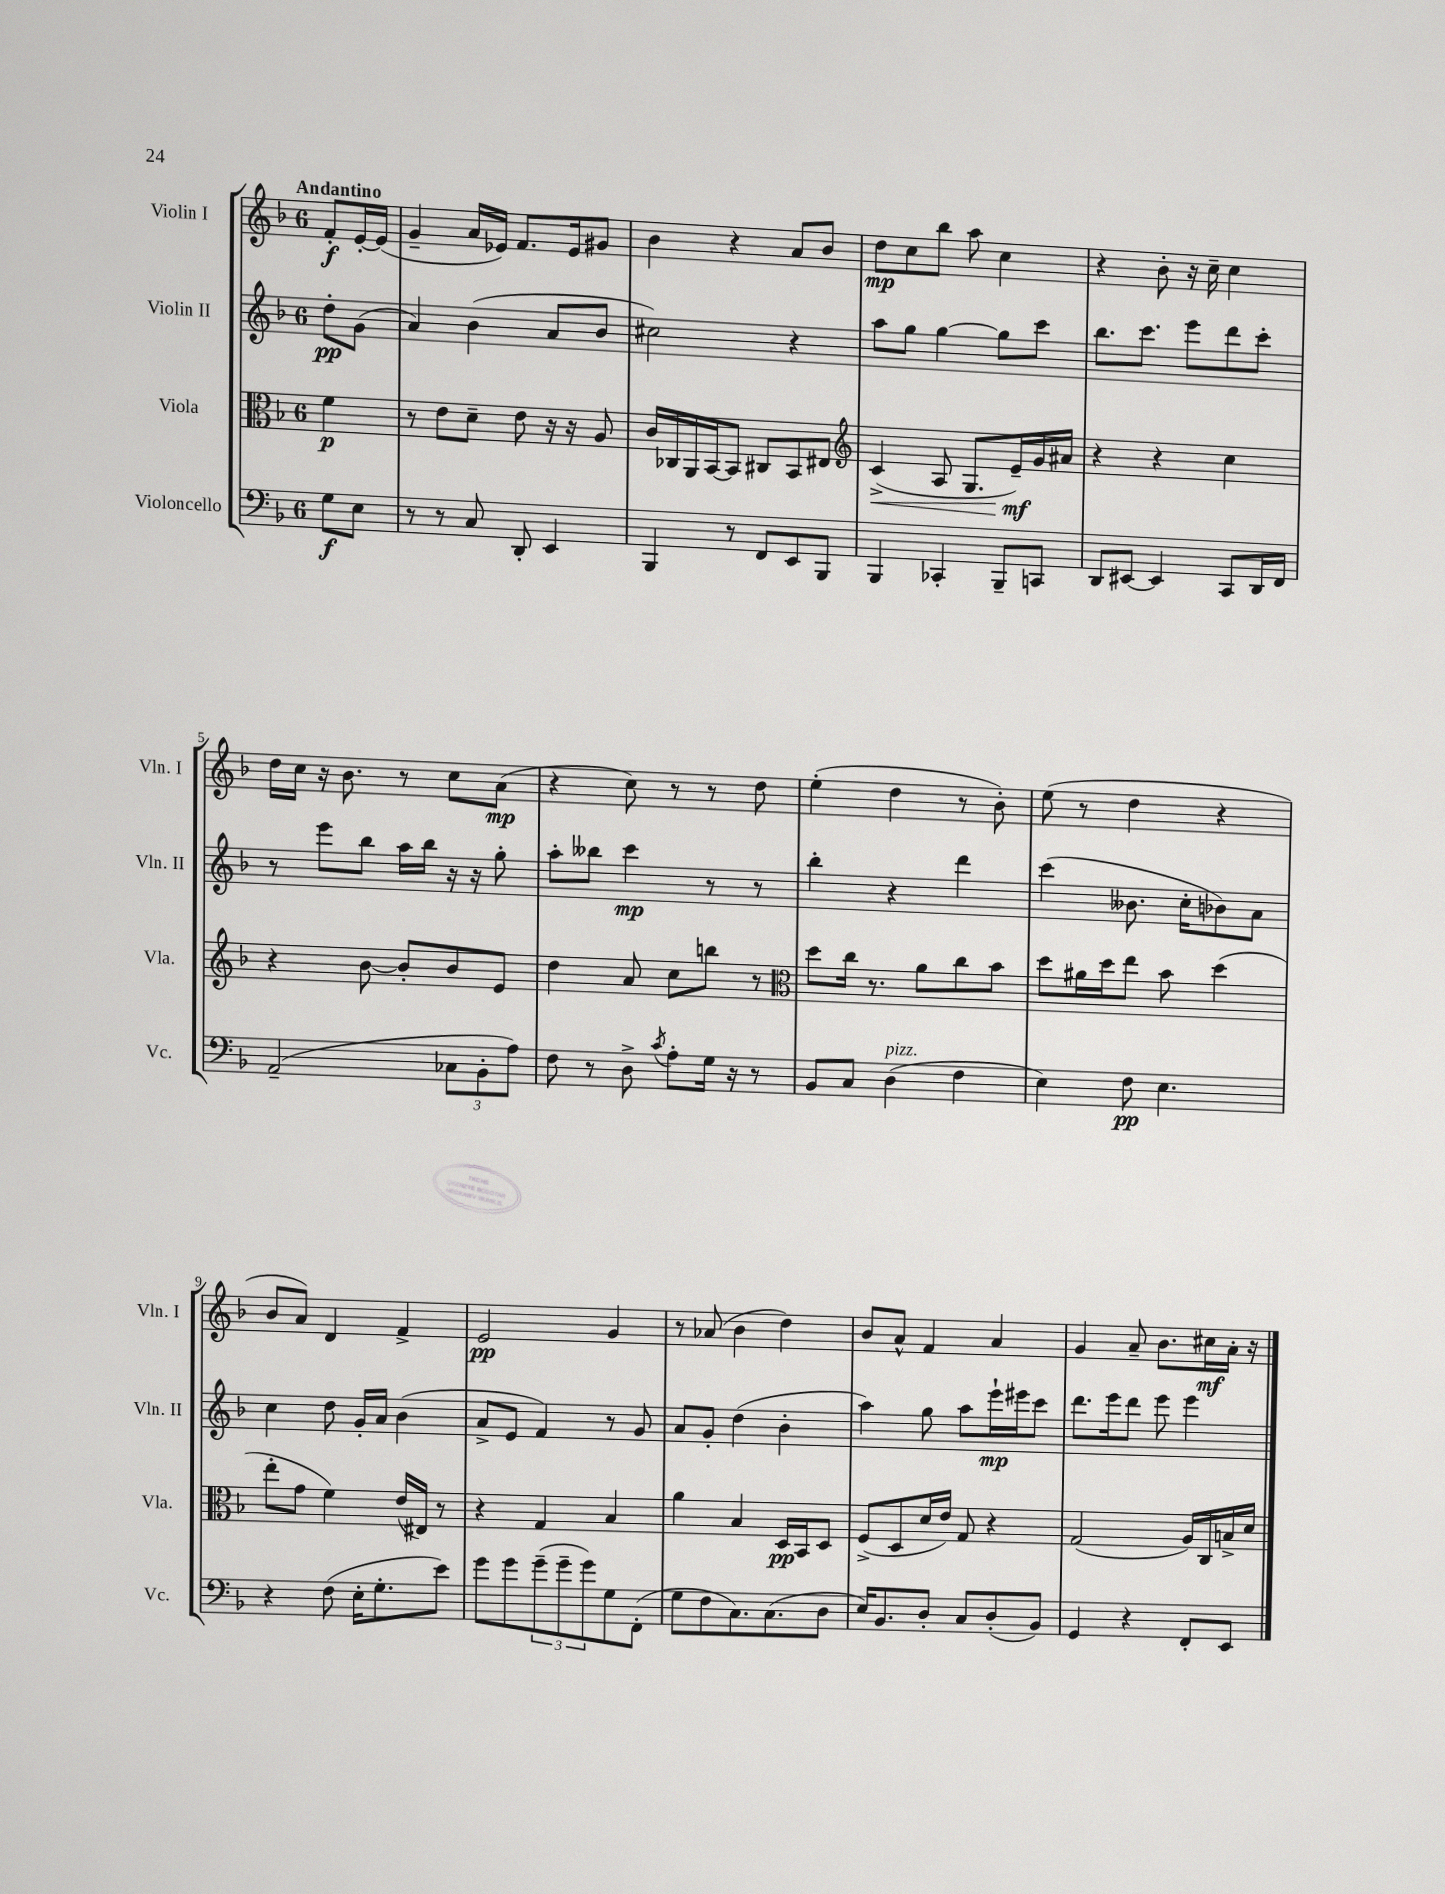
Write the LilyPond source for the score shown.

<<
\new StaffGroup <<
\new Staff = "s0" \with { instrumentName = "Violin I" shortInstrumentName = "Vln. I" } {
    \clef treble \key f \major \once \override Staff.TimeSignature.style = #'single-digit \time 6/8 \partial 4 \tempo "Andantino"
    f'8-.\f e'16~-. e'16( |
    g'4-- a'16 ees'16) f'8. ees'16 gis'8 |
    bes'4 r4 a'8 bes'8 |
    d''8\mp c''8 bes''8 a''8 c''4 |
    r4 bes'8-. r16 c''16-- c''4 |
    d''16 c''16 r16 bes'8. r8 c''8 a'8\mp( |
    r4 c''8) r8 r8 d''8 |
    e''4-.( d''4 r8 bes'8-.) |
    e''8( r8 d''4 r4 |
    bes'8 a'8) d'4 f'4-> |
    e'2\pp g'4 |
    r8 aes'8( bes'4 d''4) |
    bes'8 a'8-^ f'4 a'4 |
    g'4 a'8-- bes'8. cis''16\mf a'16-. r16 \bar "|." |
}
\new Staff = "s1" \with { instrumentName = "Violin II" shortInstrumentName = "Vln. II" } {
    \clef treble \key f \major \once \override Staff.TimeSignature.style = #'single-digit \time 6/8 \partial 4
    d''8-.\pp g'8( |
    a'4) bes'4( a'8 bes'8 |
    cis''2) r4 |
    a''8 g''8 g''4~ g''8 c'''8 |
    bes''8. c'''8. e'''8 d'''8 c'''8-. |
    r8 e'''8 bes''8 a''16 bes''16 r16 r16 g''8-. |
    a''8-. beses''8 c'''4\mp r8 r8 |
    bes''4-. r4 d'''4 |
    c'''4( beses'8. c''16-. bes'8) a'8 |
    c''4 d''8 g'16-. a'16 bes'4( |
    a'8-> e'8 f'4) r8 g'8 |
    a'8 g'8-. d''4( bes'4-. |
    a''4) g''8 a''8 e'''16-!\mp eis'''16 c'''8 |
    d'''8. e'''16 d'''8 e'''8 e'''4 \bar "|." |
}
\new Staff = "s2" \with { instrumentName = "Viola" shortInstrumentName = "Vla." } {
    \clef alto \key f \major \once \override Staff.TimeSignature.style = #'single-digit \time 6/8 \partial 4
    f'4\p |
    r8 e'8 d'8-- e'8 r16 r16 a8 |
    c'16 ces16 a,16 bes,16~ bes,8 cis8 bes,8 eis8 |
    \clef treble c'4->\<( a8 g8. e'16--\mf\!) g'16 ais'16 |
    r4 r4 c''4 |
    r4 bes'8~ bes'8-. bes'8 e'8 |
    d''4 a'8 c''8 b''8 r8 |
    \clef alto d''8 c''16 r8. a'8 c''8 bes'8 |
    d''8 ais'16 d''16 e''8 bes'8 d''4( |
    e''8-. g'8 f'4) e'16( eis16) r8 |
    r4 g4 bes4 |
    a'4 bes4 d16\pp bes,16 d8 |
    f8->( d8 d'16 e'16) g8 r4 |
    g2( a16) c16 b16-> d'16 \bar "|." |
}
\new Staff = "s3" \with { instrumentName = "Violoncello" shortInstrumentName = "Vc." } {
    \clef bass \key f \major \once \override Staff.TimeSignature.style = #'single-digit \time 6/8 \partial 4
    g8\f e8 |
    r8 r8 c8 d,8-. e,4 |
    bes,,4 r8 f,8 e,8 bes,,8 |
    bes,,4 ces,4-. bes,,8-- c,8 |
    d,8 eis,8~ eis,4 c,8 d,16 f,16 |
    a,2--( \tuplet 3/2 { ces8 bes,8-. a8) } |
    f8 r8 d8-> \acciaccatura { c'8 } a8-. g16 r16 r8 |
    bes,8 c8 d4^\markup { \italic "pizz." }( f4 |
    e4) f8\pp e4. |
    r4 f8( e16-. g8.-. e'8) |
    g'8 g'8 \tuplet 3/2 { g'8--( g'8-- g'8) } g8 f,8-.( |
    g8 f8 c8.) c8.( d8 |
    e16) bes,8. d8-. c8 d8-.( bes,8) |
    g,4 r4 f,8-. e,8 \bar "|." |
}
>>
>>
